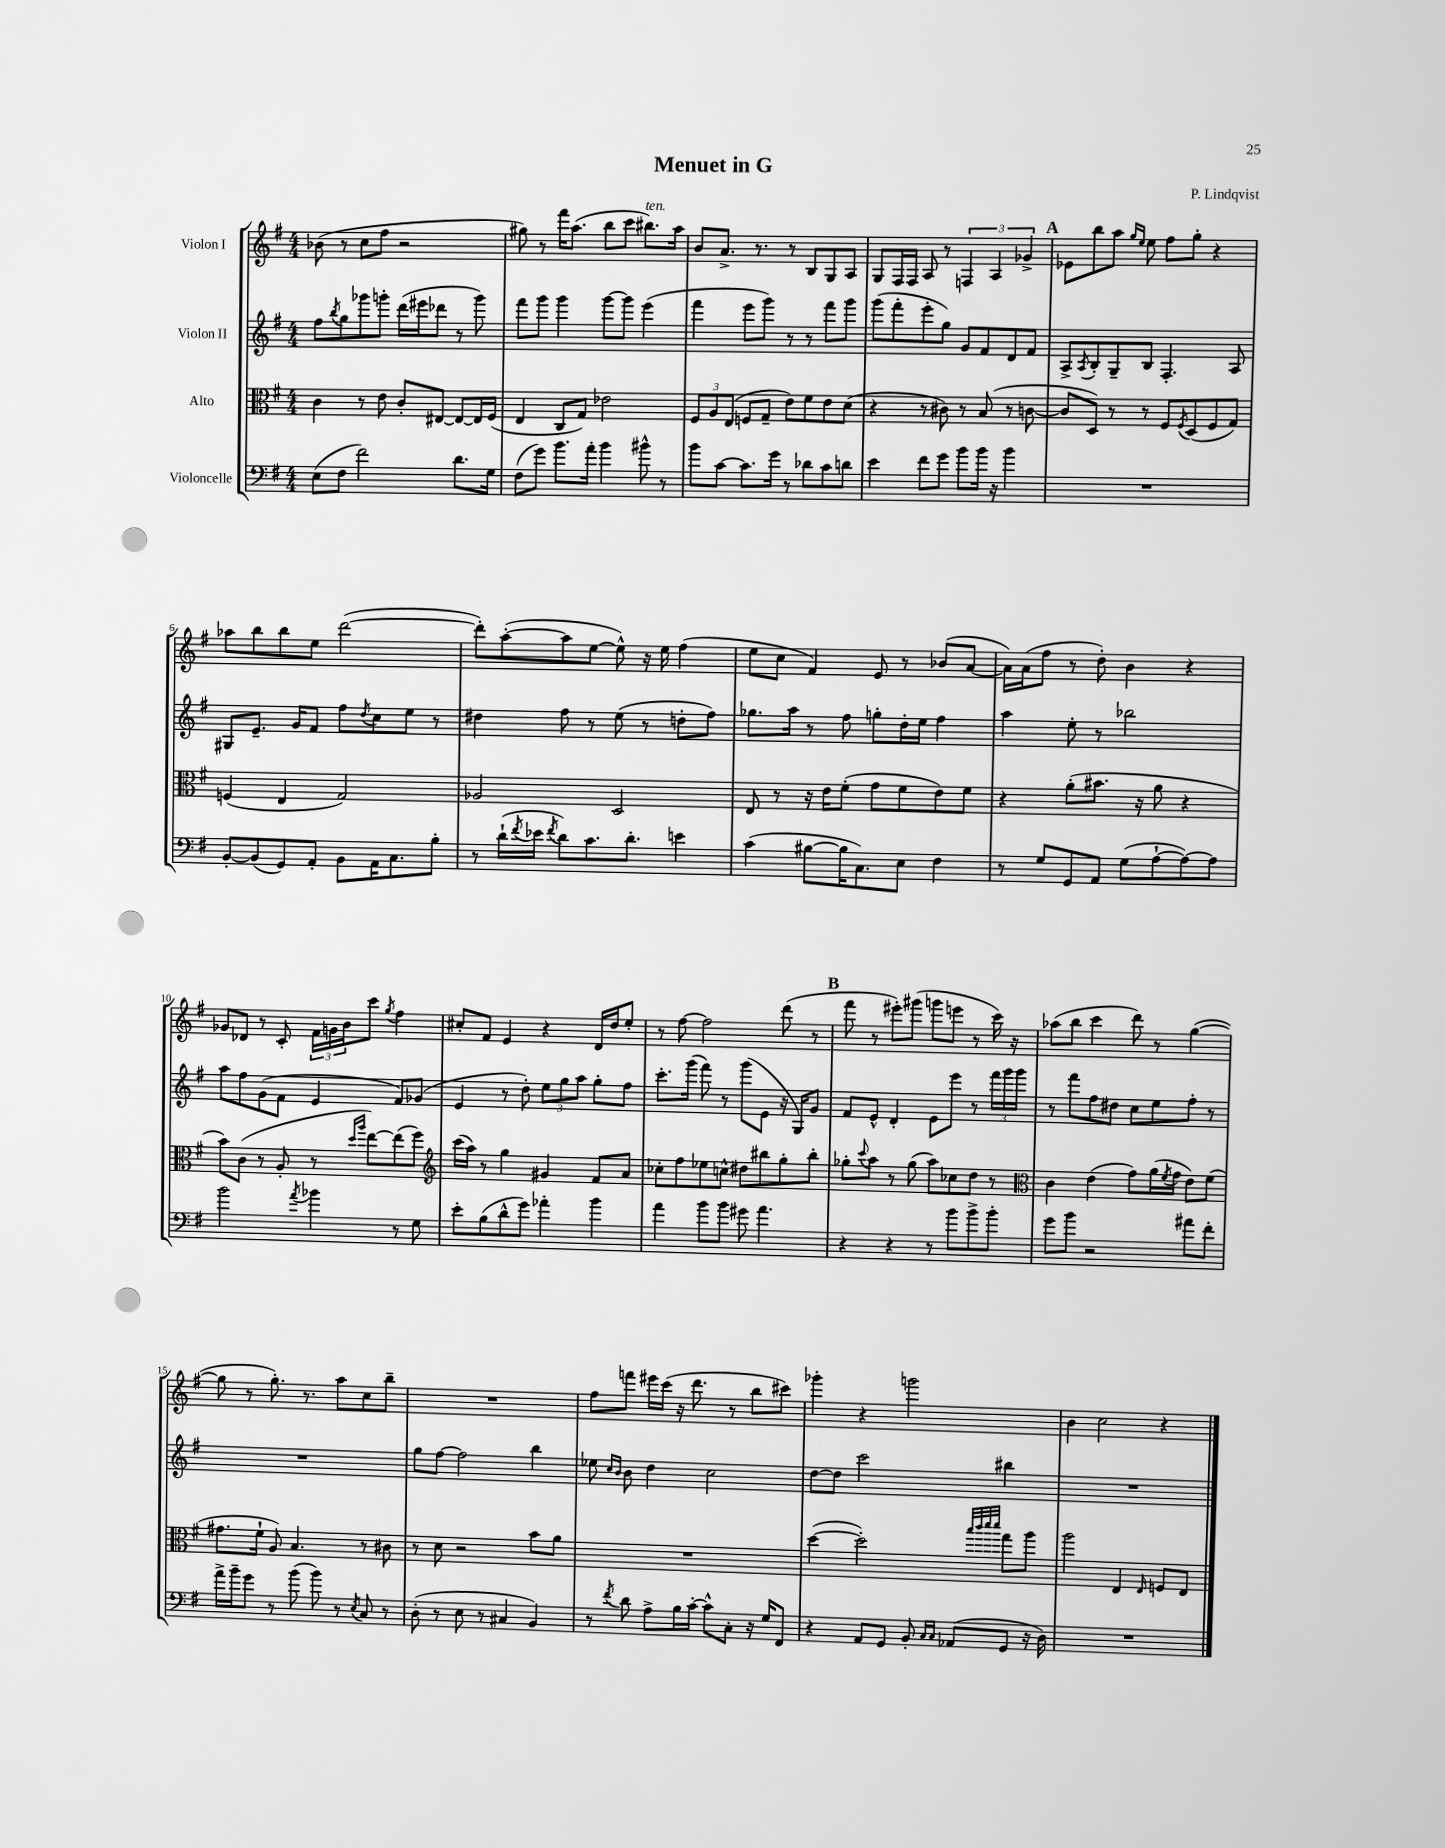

**kern	**kern	**kern	**kern
*part4	*part3	*part2	*part1
*staff4	*staff3	*staff2	*staff1
*I"Violoncelle	*I"Alto	*I"Violon II	*I"Violon I
*clefF4	*clefC3	*clefG2	*clefG2
*k[f#]	*k[f#]	*k[f#]	*k[f#]
*M4/4	*M4/4	*M4/4	*M4/4
=1	=1	=1	=1
(8E\L	4c\	8ff#\L	(8b-X\
.	.	8qbb/	.
8F#\J	.	8gg\	8r
2f#\)	8r	8ggg-X\	8cc\L
.	8e\	8gggn'\J	8ff#\J
.	8c'/L	(16ddd\LL	2r
.	.	16eee#X\J	.
.	[8E#X/J	8ddd-X\J	.
8.d\L	8E#/L_	8r	.
.	16E#/L]	8ggg\)	.
16G\Jk	(16F#/JJ	.	.
=2	=2	=2	=2
(8F#\L	4E/	8fff#\L	8gg#X\)
8g\J)	.	8ggg\J	8r
8.b\L	8C/L	4ggg\	16fff#\KL
.	.	.	(8.aa\J
.	8G/J)	.	.
16a'\Jk	.	.	.
4b\	2e-X\	[8ggg\L	8bb\L
.	.	8ggg\J]	8ccc\J
!	!	!	!LO:TX:a:i:t=ten.
8b#X^^\	.	(4eee\	8.bb#X\L)
8r	.	.	.
.	.	.	16aa\Jk
=3	=3	=3	=3
8b\L	12F#/L	4fff#\	8b/L
.	12A/	.	.
[8c\J	.	.	8.a^/J
.	(12E/J	.	.
8.c\L]	8Fn/L	8eee\L	.
.	.	.	8.r
.	8G~/J	8ggg\J)	.
16g\Jk	.	.	.
8r	8e\L)	8r	8r
8d-X\L	8f#\	8r	8B/L
8c\	8e\	8fff#\L	8G/
8dn\J	(8d\J	8ggg\J	8A/J
=4	=4	=4	=4
4e\	4r	(8ggg\L	8G/L
.	.	8fff#'\	16F#/L
.	.	.	16F#/JJ
8f#\L	8r	8eee'\	8A/
8g\J	8c#X\)	8gg\J)	8r
8b\L	8r	8g/L	6Fn/
16b\Jk	(8B/	8f#/	.
.	.	.	6A/
16r	.	.	.
4b\	8r	8d/	.
.	.	.	6g-X^/
.	[8cn\	8f#/J	.
!!LO:REH:place=s1:t=A
=5	=5	=5	=5
1r	8c/L]	8A^/L	8e-X\L
.	.	8qA/	.
.	8D/J)	8B'/	8bb\
.	8r	8G~/	8aa\J
.	.	.	16qqgg/LL
.	.	.	16qqee/JJ
.	8r	8B/J	8ee\
.	8F#/L	4.F#'/	8ff#\L
.	8qF#/	.	.
.	(8D/	.	8gg'\J
.	8F#/	.	4r
.	8G/J)	8A/	.
!!LO:LB:g=z
=6	=6	=6	=6
[8BB'/L	(4Fn/	8G#X/L	8aa-X\L
(8BB/]	.	8.e~/J	8bb\
8GG/)	4E/	.	8bb\
.	.	16g/KL	.
8AA'/J	.	8f#/J	8ee\J
8BB\L	2G/)	8ff#\L	([2ddd\
.	.	8qdd/	.
16AA\K	.	8cc\	.
8.C\	.	.	.
.	.	8ee\J	.
8B'\J	.	8r	.
=7	=7	=7	=7
8r	2A-X/	4dd#X\	8ddd'\L])
(16d`\LL	.	.	([8aa'\
8qf#/	.	.	.
16e-X\JJ	.	.	.
8qf#/	.	.	.
8d\L)	.	8ff#\	8aa\]
8.c\	.	8r	[8ee\J
.	2D/	(8ee\	8ee^^\])
8.d'\J	.	.	.
.	.	8r	16r
.	.	.	16ee\
4en\	.	8ddn'\L	(4ff#\
.	.	8ff#\J)	.
=8	=8	=8	=8
(4c\	8E/	8.gg-X\L	8ee\L
.	8r	.	8cc\J
.	.	16aa\Jk	.
[8B#X\L	16r	8r	4f#/)
.	16e\KL	.	.
16B#\K]	(8f#'\J	8ff#\	.
8.C\)	.	.	.
.	8g\L	8ggn'\L	8e/
8E\J	8f#\	16dd'\L	8r
.	.	16ee\JJ	.
4F#\	8e\)	4ff#\	(8b-X/L
.	8f#\J	.	[8a/J
=9	=9	=9	=9
8r	4r	4aa\	16a\LL])
.	.	.	(16a\J
8G/L	.	.	8ff#\J
8GG/	(8a'\L	8ee'\	8r
8AA/J	8.b#X\J	8r	8dd'\)
(8G\L	.	2bb-X\	4b\
.	16r	.	.
[8A`\	8a\	.	.
8A\_)	4r	.	4r
8A\J]	.	.	.
!!LO:LB:g=z
=10	=10	=10	=10
2b\	8b\L)	8aa\L	8g-X/L
.	(8c\J	8ff#\	8d-X/J
.	8r	(8g\	8r
.	8A'/	8f#\J	8c'/
8qa/	.	.	.
4b-X\	8r	4e/	24f#\LL
.	.	.	24gn\
.	.	.	24b\J
.	16qqdd/LL	.	.
.	16qqaa/JJ	.	.
.	[8ee\L)	.	8ccc\J
.	.	.	8qgg/
8r	(8ee\]	8f#/L)	4ff#\
8G\	8ff#\J)	(8g-X/J	.
=11	=11	=11	=11
*	*clefG2	*	*
8e'\L	(16ccc\LL	4e/	8cc#X'/L
.	16aa\JJ)	.	.
(8B\	8r	.	8f#/J
8d^^\	4gg\	8r	4e/
8g\J)	.	8dd'\)	.
4a-X'\	4g#X/	12ee\L	4r
.	.	12gg\	.
.	.	12aa\J	.
4b\	8f#/L	8gg'\L	16d/LL
.	.	.	16dd/J
.	8a/J	8ff#\J	8ee'/J
=12	=12	=12	=12
4a\	8cc-X'\L	8.ccc'\L	8r
.	8ff#\	.	[8ff#\
.	.	(16ggg\Jk	.
8b\L	8ee-X\	8fff#\)	2ff#\]
8b\J	8ccn^^\J	8r	.
8g#X\	8dd#X\L	(8ggg\L	.
4.a\	8bb#X\	8e\J	.
.	8gg'\	16r	(8ddd\
.	.	16G/KL)	.
.	8bb#'\J	8g/J	8r
!!LO:REH:place=s1:t=B
=13	=13	=13	=13
4r	8gg-X'\L	8f#/L	8fff#\
.	8qqccc/	.	.
.	8aa\J	8e^^/J	8r
4r	8r	4d'/	8eee#X'\L)
.	(8gg-\	.	(8ggg#X\J
8r	8aa\L)	8e\L	8gggn\L
8b\L	8cc-X\	8eee\J	8eeen\J
8b^\	8dd\J	8r	8r
8b'\J	8r	24fff#\LL	16ccc\)
.	.	24ggg\	.
.	.	.	16r
.	.	24ggg\JJ	.
=14	=14	=14	=14
*	*clefC3	*	*
8g\L	4c\	8r	(8aa-X\L
8b\J	.	8fff#\L	8bb\J
2r	(4e\	8ff#\	4ccc\
.	.	8dd#X\J	.
.	8g\L)	8cc\L	8ddd\)
.	(16a\L	8ee\	8r
.	8qf#/	.	.
.	16g\JJ	.	.
8a#X\L	8e\L)	8ff#'\J	([4gg\
8f#'\J	(8f#\J	8r	.
!!LO:LB:g=z
=15	=15	=15	=15
16a^\LL	8.g#X\L	1r	8gg\]
16b~\J	.	.	.
8g\J	.	.	8r
.	16f#`\Jk	.	.
8r	8A/)	.	8.gg'\)
(8b\	4.B/	.	.
.	.	.	8.r
8b\)	.	.	.
8r	.	.	8aa\L
8qE/	.	.	.
8C/	8r	.	8cc\
8r	8c#X\	.	8bb~\J
=16	=16	=16	=16
(8D'\	8r	8gg\L	1r
8r	8d\	[8ff#\J	.
8E\	2r	2ff#\]	.
8r	.	.	.
4C#X/	.	.	.
4BB/)	8b\L	4bb\	.
.	8a\J	.	.
=17	=17	=17	=17
8r	1r	8ee-X\	8ff#\L
.	.	16qqcc/LL	.
8qf#/	.	16qqb/JJ	.
8d\	.	8b\	8fffn\J
8A^\L	.	4dd\	16eee#X\LL
.	.	.	(16ccc\JJ
16B\L	.	.	16r
[16c'\JJ	.	.	8.ddd\
8c^^\L]	.	2cc\	.
8C'\J	.	.	8r
16r	.	.	8bb\L
16G/KL	.	.	.
8FF#/J	.	.	8ccc#X\J)
=18	=18	=18	=18
4r	([4dd\	[8dd\L	4ggg-X'\
.	.	8dd\J]	.
8AA/L	2dd'\])	2ccc\	4r
8GG/J	.	.	.
8BB'/	.	.	2gggn\
16qqC/LL	.	.	.
16qqC/JJ	.	.	.
(8AA-X/L	.	.	.
.	32qqbb/LLL	.	.
.	32qqccc/	.	.
.	32qqddd/	.	.
.	32qqddd/JJJ	.	.
8GG/J	8gg\L	4bb#X\	.
16r	8aa\J	.	.
16D\)	.	.	.
=19	=19	=19	=19
1r	2aa\	1r	4b\
.	.	.	2cc\
.	4E/	.	.
.	16qqE/	.	.
.	8Fn/L	.	4r
.	8E/J	.	.
==	==	==	==
*-	*-	*-	*-
